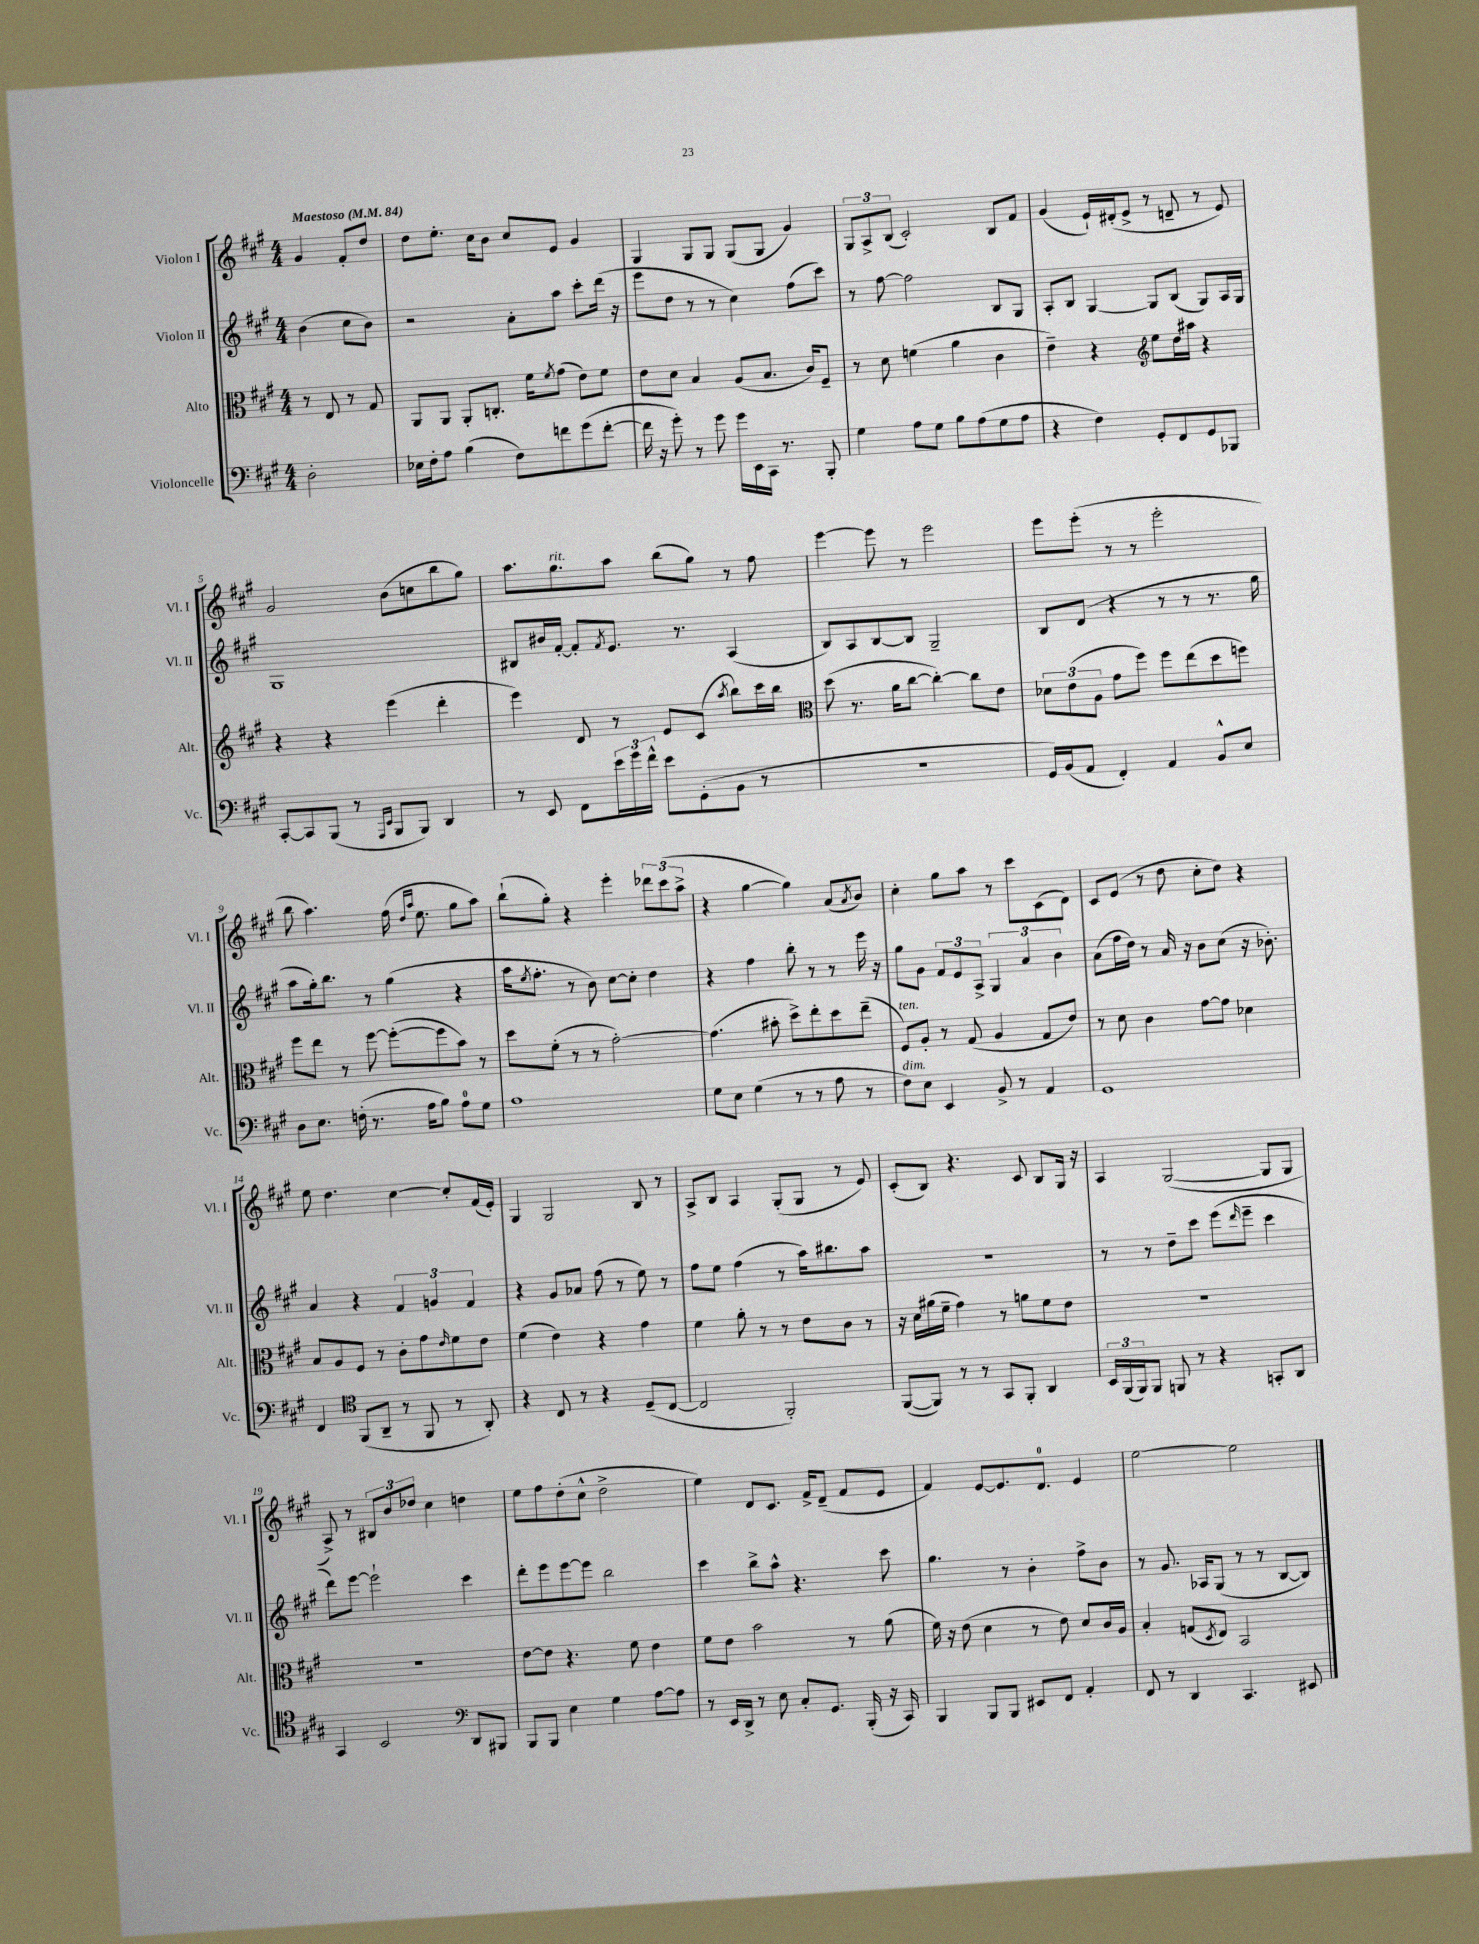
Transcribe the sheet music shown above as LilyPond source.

<<
\new StaffGroup <<
\new Staff = "s0" \with { instrumentName = "Violon I" shortInstrumentName = "Vl. I" } {
    \clef treble \key a \major \numericTimeSignature \time 4/4 \partial 2 \tempo "Maestoso" 4 = 84
    gis'4 fis'8-. d''8 |
    d''8 e''8.-. cis''16 b'8 cis''8 e'8 gis'4 |
    gis4 gis8 gis8 gis8( gis8 gis'4) |
    \tuplet 3/2 { gis8 a8-> b8( } cis'2-.) b8 fis'8 |
    gis'4( e'16-!) dis'16-.( e'8-> r8 d'8-- r8 e'8) |
    gis'2 b'8( c''8 b''8 gis''8) |
    a''8. gis''8.^\markup { \italic "rit." } a''8 b''8( gis''8) r8 fis''8 |
    e'''4~ e'''8 r8 e'''2 |
    e'''8 e'''8-.( r8 r8 e'''2-. |
    b''8 a''4.) fis''16( \grace { d''16 a''16 } e''8. gis''8 a''8) |
    b''8-!( gis''8-.) r4 e'''4-. \tuplet 3/2 { des'''8 cis'''8( a''8-> } |
    r4 gis''4~ gis''4) a'8( \acciaccatura { a'8 } b'8) |
    cis''4-. gis''8 a''8 r8 cis'''8 cis'8( d'8) |
    cis'8 e'8( r8 d''8 cis''8-. d''8) r4 |
    e''8 d''4. cis''4~ cis''8-. fis'16( e'16-.) |
    gis4 gis2 b8 r8 |
    a8-> b8 a4 gis8-.( gis8 r8 e'8) |
    cis'8-.( b8) r4. cis'8 b8 gis16 r16 |
    a4 gis2~( gis8 gis8 |
    a8->) r8 \tuplet 3/2 { bis8 b'8 des''8 } cis''4 d''4 |
    e''8 fis''8 d''8-.( cis''8-^ d''2-> |
    e''4) d'8 cis'8. fis'16-> d'8--( fis'8 e'8 |
    fis'4) e'8~ e'8. d'8.-0 e'4 |
    e''2~ e''2 \bar "|." |
}
\new Staff = "s1" \with { instrumentName = "Violon II" shortInstrumentName = "Vl. II" } {
    \clef treble \key a \major \numericTimeSignature \time 4/4 \partial 2
    b'4( cis''8 b'8) |
    r2 a'8-. a''8 cis'''8-. d'''16( r16 |
    e'''8 d''8 r8 r8 cis''4) fis''8( cis'''8) |
    r8 fis''8~ fis''2 b8 gis8 |
    a8-. b8 gis4~ gis8 b8( gis8) a16 gis16 |
    gis1 |
    bis8 bis'16 fis'16~-. fis'8-. \acciaccatura { fis'8 } e'8. r8. a4( |
    b8) a8 b8~ b8 gis2-- |
    b8 d'8( r4 r8 r8 r8. gis''16 |
    a''8 gis''16-.) b''8. r8 gis''4( r4 |
    a''16 \acciaccatura { e''8 } fis''8.-. r8 b'8) cis''8~ cis''8-. d''4 |
    r4 fis''4 b''8-. r8 r8 e'''16 r16 |
    gis''8 gis'8 \tuplet 3/2 { fis'8 e'8 a8-> } \tuplet 3/2 { gis4 a'4 b'4 } |
    a'8( fis''16 d''16) r8 a'16 r16 b'8 cis''8( r16 bes'8.-.) |
    a'4 r4 \tuplet 3/2 { fis'4 g'4 fis'4 } |
    r4 gis'8 aes'8 fis''8( r8 e''8) r8 |
    fis''8 e''8 fis''4( r8 a''16) bis''8. a''8 |
    R1 |
    r8 r8 d''8-- cis'''8 e'''8( \grace { d'''16 } e'''8-- cis'''4 |
    d'''8) e'''8~ e'''2-! cis'''4 |
    d'''8-. e'''8 e'''8~ e'''8 b''2 |
    cis'''4 b''8-> a''8-^ r4. cis'''8 |
    gis''4. r8 b'4-. fis''8-> b'8 |
    r8 gis'8. aes16 gis8( r8 r8 b8~ b8) \bar "|." |
}
\new Staff = "s2" \with { instrumentName = "Alto" shortInstrumentName = "Alt." } {
    \clef alto \key a \major \numericTimeSignature \time 4/4 \partial 2
    r8 e8 r8 gis8 |
    a,8 a,8 a,8-. c8.-. fis'16 \acciaccatura { fis'8 } gis'8( e'8) fis'8 |
    e'8 d'8 b4 a8( b8. cis'16) fis8-- |
    r8 d'8 f'4( a'4 cis'4 |
    e'4--) r4 \clef treble e''8 d''16 ais''16 r4 |
    r4 r4 e'''4( d'''4-. |
    e'''4) d'8 r8 e'8 cis'8( \acciaccatura { a''8 } b''8) cis'''16 b''16 |
    \clef alto d''8( r8. a'16 cis''8~ cis''4~-.) cis''8 e'8 |
    \tuplet 3/2 { des'8 e'8( a8 } gis'8 fis''8) fis''8 e''8( d''8 f''8) |
    fis''8 e''8 r8 fis''8~ fis''8~-.( fis''8 b'8) r8 |
    d''8 fis'8-.( r8 r8 gis'2~-.) |
    gis'4.( bis'8-. d''8->) e''8-. d''8 e''8--( |
    fis8^\markup { \italic "ten." }) a8-. r8 gis8( a4 gis8 e'8) |
    r8 d'8 cis'4 gis'8~ gis'8 des'4 |
    b8 a8 fis8 r8 cis'8-. gis'8 \grace { e'16 } fis'8 e'8 |
    fis'4( e'4) r4 gis'4 |
    fis'4 a'8-. r8 r8 e'8 cis'8 r8 |
    r16 d'16 ais'16( fis'16-- gis'4) r8 a'8 fis'8 e'8 |
    R1 |
    R1 |
    e'8~ e'8 r4. fis'8 e'4 |
    fis'8 e'8 b'2 r8 a'8( |
    fis'16) r16 e'8( d'4 r8 e'8) d'8 cis'16 a16 |
    b4-. g8( \acciaccatura { d8 } e8) b,2 \bar "|." |
}
\new Staff = "s3" \with { instrumentName = "Violoncelle" shortInstrumentName = "Vc." } {
    \clef bass \key a \major \numericTimeSignature \time 4/4 \partial 2
    d2-. |
    ees16 fis16-. a8 b4( fis8) f'8 gis'8( f'8~-. |
    f'16 r16 gis'8-.) r8 gis'8 gis'16 e,16 cis,16 r8. b,,8-. |
    gis4 a8 gis8 b8 a8( gis8 a8 |
    r4 fis4) gis,8-. fis,8 gis,8 bes,,8 |
    cis,8~-. cis,8 b,,8( r8 \grace { a,,16 e,16 } b,,8 b,,8) d,4 |
    r8 e,8 fis,8 \tuplet 3/2 { e'16 gis'16 fis'16-^ } e'8 gis,8-.( b,8 r8 |
    r1 |
    gis,16) b,16( a,8 fis,4-.) a,4 b,8-^ e8 |
    d8 e8. f16-.( r8. a16 b8) a8-0 gis8 |
    a1 |
    gis8 e8 gis4( r8 r8 a8 r8 |
    fis8^\markup { \italic "dim." }) e8 e,4 b,8-> r8 a,4 |
    gis,1 |
    fis,4 \clef tenor fis,8( a,8-- r8 fis,8 r8 a,8-.) |
    r4 cis8 r8 r4 d8--( cis8~ |
    cis2 fis,2-.) |
    fis,8~( fis,8) r8 r8 gis,8 fis,8-. a,4 |
    \tuplet 3/2 { b,16 fis,16( fis,16) } fis,8 f,8 r8 r4 g,8-. a,8 |
    gis,4 b,2 \clef bass d,8 bis,,8 |
    b,,8 b,,8 e4 gis4 a8~ a8 |
    r8 e,16 d,16-> r8 e8 cis8-. gis,8. b,,16-.( r16 cis,16) |
    b,,4 b,,8 b,,8 eis,8 fis,8 a,4-. |
    fis,8 r8 d,4 cis,4. eis,8 \bar "|." |
}
>>
>>
